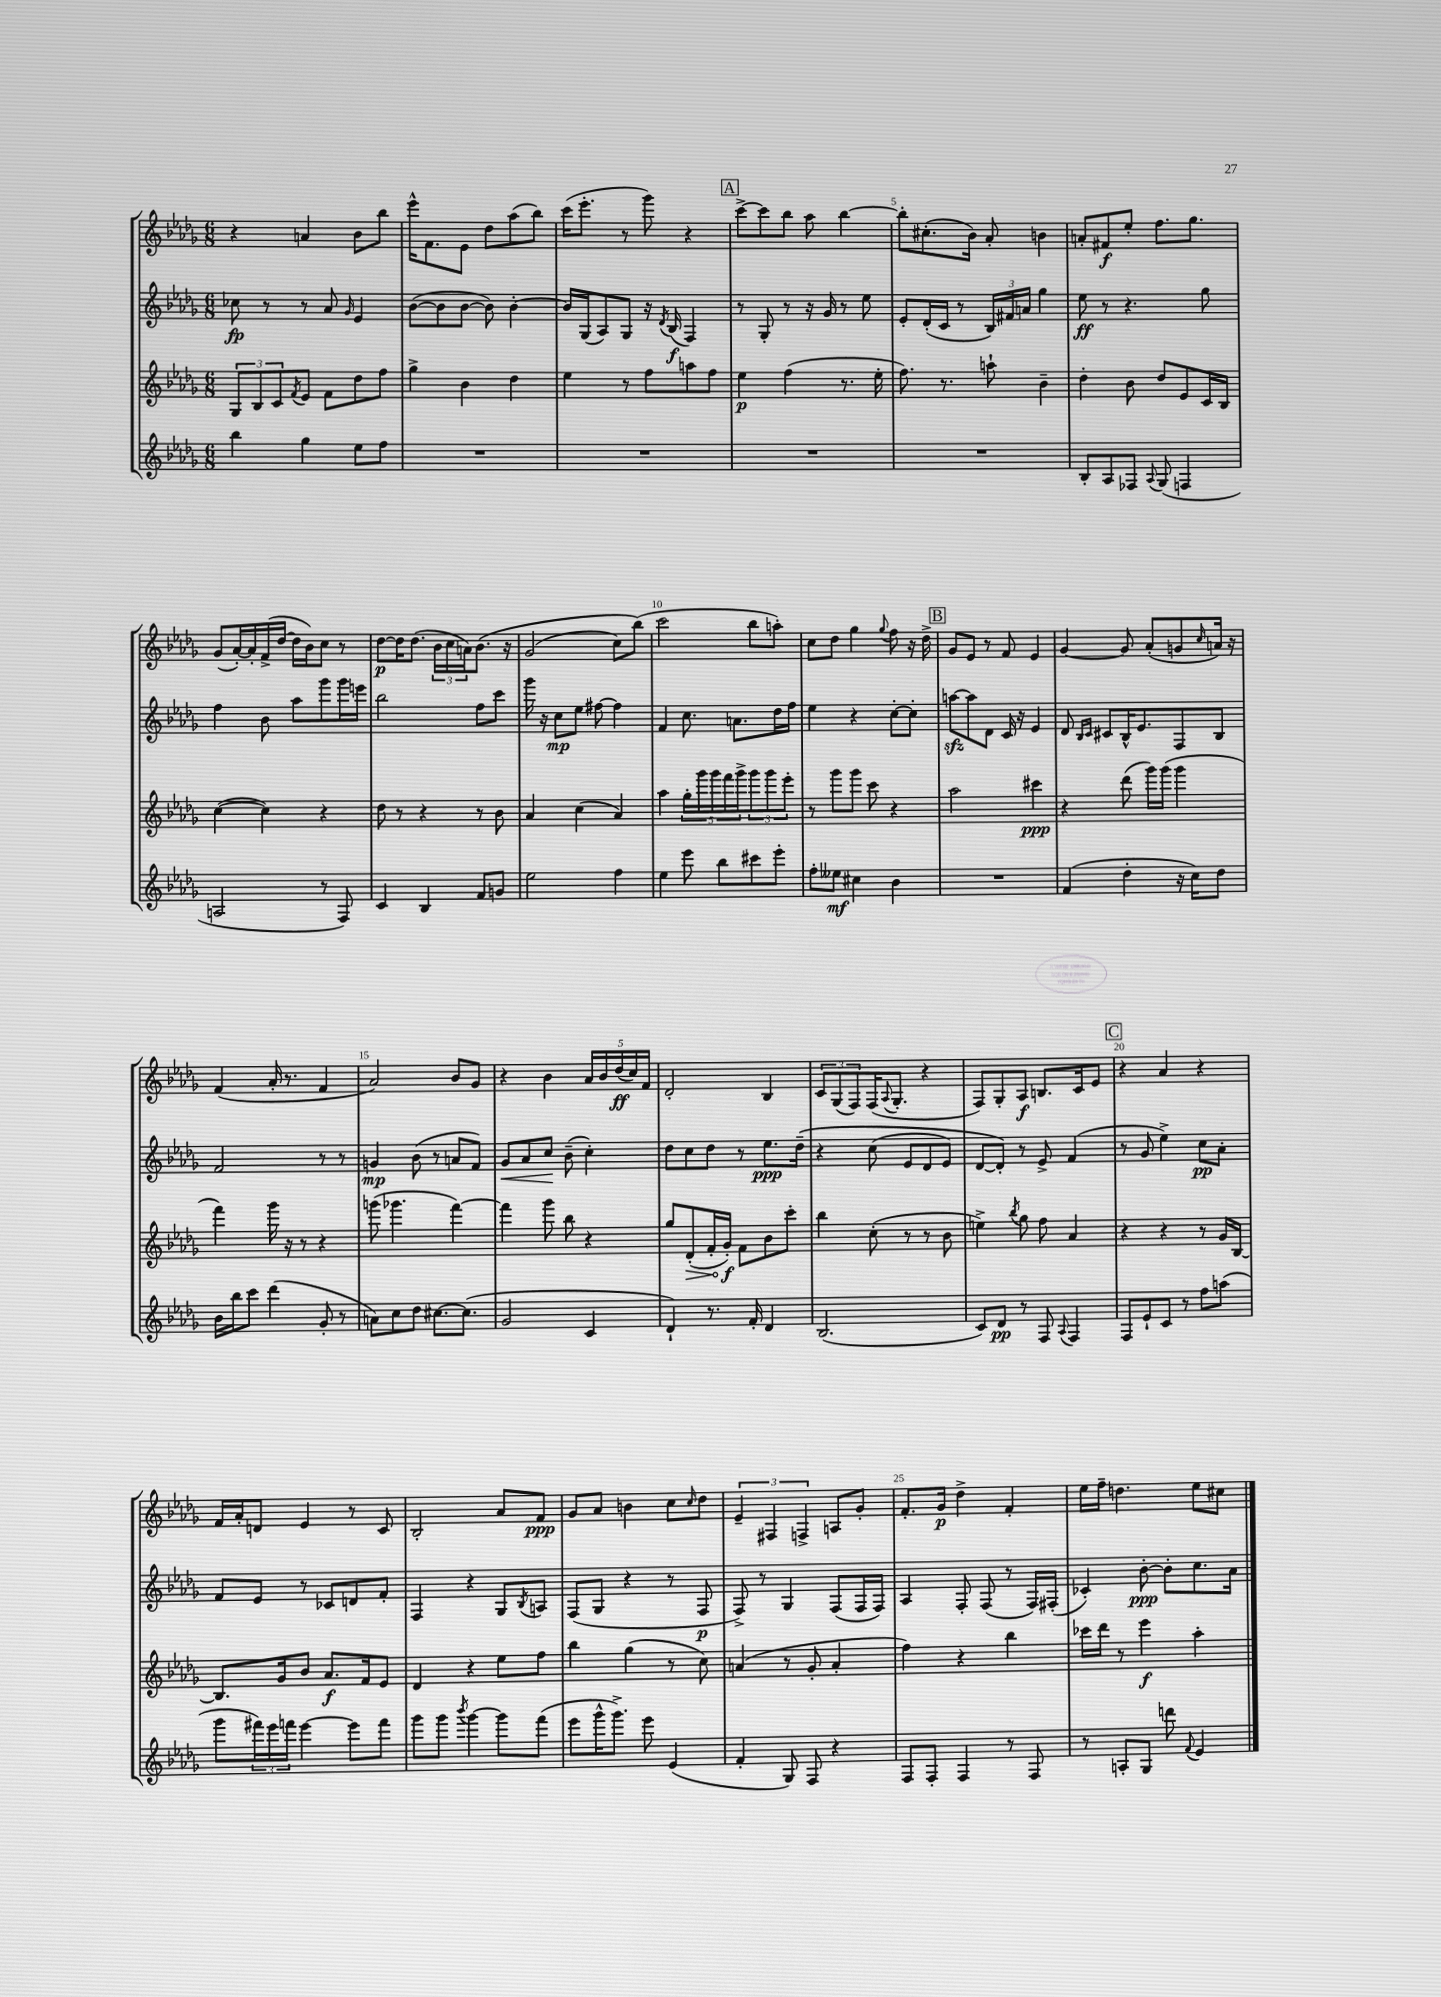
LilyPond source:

<<
\new StaffGroup <<
\new Staff = "s0" {
    \clef treble \key des \major \numericTimeSignature \time 6/8
    r4 a'4 bes'8 bes''8 |
    ees'''16-^ f'8. ees'8 des''8 aes''8( bes''8) |
    c'''16( ees'''8.-. r8 ges'''8) r4 |
    \mark \markup { \box "A" } c'''8~-> c'''8 bes''8 aes''8 bes''4~ |
    bes''8-. cis''8.-.( bes'16) aes'8-. b'4 |
    a'8-. fis'8\f ees''8-. f''8. ges''8. |
    ges'8( aes'16~-.) aes'16-. f'16->( des''16~ des''16 bes'16) c''8 r8 |
    des''8~\p des''16 des''8.( \tuplet 3/2 { bes'16 c''16 a'16) } bes'8.\( r16 |
    ges'2( c''8) bes''8(\) |
    c'''2 bes''8 a''8-.) |
    c''8 des''8 ges''4 \appoggiatura { ges''8 } f''8 r16 des''16-> |
    \mark \markup { \box "B" } ges'8 ees'8 r8 f'8 ees'4 |
    ges'4~ ges'8 aes'8-.( g'8 \grace { c''16 } a'16) r16 |
    f'4( aes'16-. r8. f'4 |
    aes'2) bes'8 ges'8 |
    r4 bes'4 \tuplet 5/4 { aes'16 bes'16 des''16\ff( c''16) f'16 } |
    des'2-. bes4 |
    \tuplet 3/2 { c'8 ges8( f8) } f16( \appoggiatura { aes8 } ges8.-. r4 |
    f8) ges8-. aes8\f b8. c'16 ees'8 |
    \mark \markup { \box "C" } r4 aes'4 r4 |
    f'16 aes'16-. d'8 ees'4 r8 c'8 |
    bes2-. aes'8 f'8\ppp |
    ges'8 aes'8 b'4 c''8 \grace { c''16 } des''8 |
    \tuplet 3/2 { ees'4-- fis4 f4-> } a8 ges'8-. |
    f'8.-. ges'16\p des''4-> f'4-. |
    ees''16 f''16-- d''4. ees''8 cis''8 \bar "|." |
}
\new Staff = "s1" {
    \clef treble \key des \major \numericTimeSignature \time 6/8
    ces''8\fp r8 r8 aes'8 \grace { ges'16 } ees'4 |
    bes'8~( bes'8 bes'8~ bes'8) bes'4~-. |
    bes'16 ges16( aes8) ges8 r16 \acciaccatura { des'8 } bes16\f( f4) |
    \mark \markup { \box "A" } r8 ges8-. r8 r16 ges'16 r8 ees''8 |
    ees'8-. des'16-.( c'16 r8 \tuplet 3/2 { bes16) fis'16 a'16 } ges''4 |
    ees''8\ff r8 r4. ges''8 |
    f''4 bes'8 aes''8 ges'''8 ges'''16 e'''16 |
    bes''2 f''8 c'''8 |
    ges'''16 r16 c''8\mp ees''8 fis''8~ fis''4 |
    f'4 c''8. a'8. des''16 f''16 |
    ees''4 r4 c''8~-. c''8-. |
    \mark \markup { \box "B" } a''8~\sfz a''8 des'8 c'16 r16 ees'4 |
    des'8 \grace { bes16 c'16 } cis'8 bes16-^ ees'8. f8 bes8 |
    f'2 r8 r8 |
    g'4\mp bes'8( r8 a'8 f'8) |
    ges'8\< aes'8 c''8\! bes'8--( c''4-.) |
    des''8 c''8 des''8 r8 ees''8.\ppp des''16--\( |
    r4 c''8( ees'8 des'8 ees'8) |
    des'8~ des'8-.\) r8 ees'8-> f'4( |
    \mark \markup { \box "C" } r8 ges'8 ees''4->) c''8\pp aes'8-. |
    f'8 ees'8 r8 ces'8 d'8 f'8-. |
    f4 r4 ges8 \acciaccatura { bes8 } a8 |
    f8( ges8 r4 r8 f8\p |
    f8->) r8 ges4 f8( f16 f16) |
    aes4 f8-. f8( r8 f16) fis16-.( |
    ces'4-.) bes'8~-.\ppp bes'8-. c''8. aes'16 \bar "|." |
}
\new Staff = "s2" {
    \clef treble \key des \major \numericTimeSignature \time 6/8
    \tuplet 3/2 { ges8 bes8 c'8 } \acciaccatura { f'8 } ees'8 f'8 des''8 f''8 |
    ges''4-> bes'4 des''4 |
    ees''4 r8 f''8 a''8 f''8 |
    \mark \markup { \box "A" } ees''4\p f''4( r8. ees''16-. |
    f''8.) r8. a''8-! bes'4-- |
    des''4-. bes'8 des''8 ees'8 c'16 bes16 |
    c''4~( c''4) r4 |
    des''8 r8 r4 r8 bes'8 |
    aes'4 c''4( aes'4) |
    aes''4 \tuplet 5/4 { ges''16-. ges'''16 ges'''16 f'''16 ges'''16-> } \tuplet 3/2 { ges'''8 ges'''8 ees'''8-. } |
    r8 ges'''8 ges'''8 c'''8 r4 |
    \mark \markup { \box "B" } aes''2 cis'''4\ppp |
    r4 des'''8( ges'''16) ges'''16( ges'''4 |
    f'''4) ges'''16 r16 r8 r4 |
    g'''8( ges'''4. f'''4~) |
    f'''4 ges'''8 bes''8 r4 |
    ges''8 \once \override Hairpin.circled-tip = ##t des'8-.\>( f'16-. ges'16-.\f\!) f'8 bes'8 c'''8-. |
    bes''4 c''8-.( r8 r8 bes'8 |
    e''4->) \acciaccatura { bes''8 } ges''8 f''8 aes'4 |
    \mark \markup { \box "C" } r4 r4 r8 ges'16 bes16~ |
    bes8. ges'16 bes'8 aes'8.\f f'16 ees'8 |
    des'4 r4 ees''8 f''8 |
    bes''4 ges''4( r8 c''8) |
    a'4( r8 ges'8-. a'4-. |
    f''4) r4 bes''4 |
    ces'''16 des'''16 r8 ees'''4\f aes''4-. \bar "|." |
}
\new Staff = "s3" {
    \clef treble \key des \major \numericTimeSignature \time 6/8
    bes''4 ges''4 ees''8 f''8 |
    R2. |
    R2. |
    \mark \markup { \box "A" } R2. |
    R2. |
    bes8-. aes8 fes8 \appoggiatura { aes8 } ges8( f4 |
    a2 r8 f8) |
    c'4 bes4 f'8 g'8 |
    ees''2 f''4 |
    ees''4 ees'''8 bes''8 cis'''8 ees'''8-. |
    f''8-. eeses''8\mf cis''4 bes'4 |
    \mark \markup { \box "B" } R2. |
    f'4( des''4-. r16 c''16) des''8 |
    bes'16 bes''16 c'''8 des'''4( ges'8-. r8 |
    a'8) c''8 des''8 cis''8.~ cis''8.( |
    ges'2 c'4 |
    des'4-!) r8. f'16-. des'4 |
    bes2.( |
    c'8) des'8\pp r8 f8 \appoggiatura { aes8 } f4 |
    \mark \markup { \box "C" } f8 ees'8-! c'8 r8 f''8 a''8( |
    ges'''8 \tuplet 3/2 { fis'''16) ees'''16 f'''16 } ees'''4~ ees'''8 f'''8 |
    ges'''8 ges'''8 \acciaccatura { bes'''8 } ges'''4~ ges'''8 f'''8( |
    ees'''8 ges'''16-^ ges'''8.->) ees'''8 ees'4( |
    f'4-. ges8) f8 r4 |
    f8 f8-. f4 r8 f8 |
    r8 a8-. ges8 d'''8 \appoggiatura { f'8 } ees'4 \bar "|." |
}
>>
>>
\layout { \context { \Score \override BarNumber.break-visibility = ##(#f #t #t) barNumberVisibility = #(every-nth-bar-number-visible 5) } }
